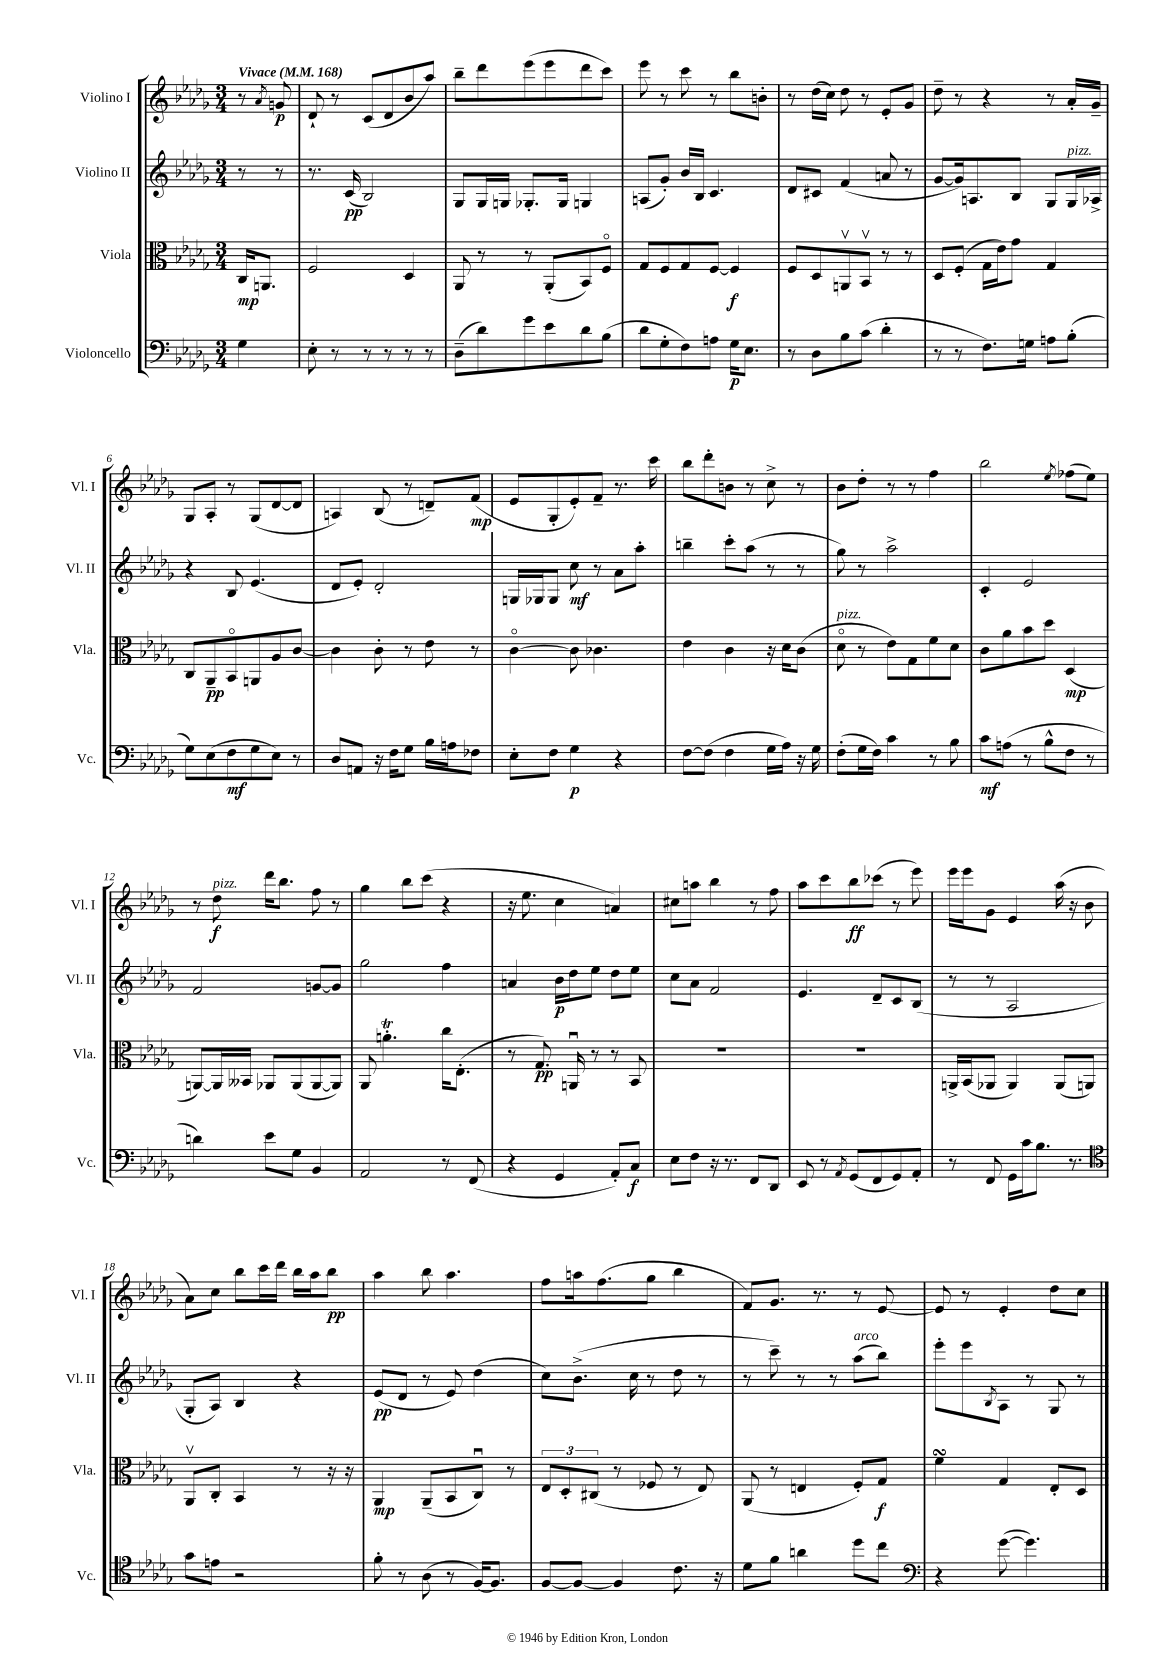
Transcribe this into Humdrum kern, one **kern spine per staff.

**kern	**kern	**kern	**kern
*staff4	*staff3	*staff2	*staff1
*clefF4	*clefC3	*clefG2	*clefG2
*k[b-e-a-d-g-]	*k[b-e-a-d-g-]	*k[b-e-a-d-g-]	*k[b-e-a-d-g-]
*M3/4	*M3/4	*M3/4	*M3/4
*MM168	*MM168	*MM168	*MM168
4G-\	16C/LK	8r	8r
.	8.AA/J	.	.
.	.	.	8qa-/
.	.	8r	8g/
=	=	=	=
8E-'\	2F/	8.r	8d-`/
8r	.	.	8r
.	.	(16c/	.
8r	.	2B-/)	(8c/L
8r	.	.	8d-/
8r	4D-/	.	8b-/
8r	.	.	8aa-/J)
=	=	=	=
(8D-~\L	8AA-/	8G-/L	8bb-~\L
8d-\)	8r	16G-/L	8ddd-\
.	.	16G/JJ	.
8g-\	8r	8.G-'/L	(8eee-\
8e-\	(8AA-'/L	.	8eee-\
.	.	16G-/Jk	.
8d-\	8BB-/)	4G/	8ddd-\
(8B-\J	8Fo/J	.	8ccc\J)
=	=	=	=
8d-\L	8G-/L	(8A/L	8eee-\
8G-'\	8F/	8g-'/J)	8r
8F\)	8G-/	16b-/LL	8ccc\
.	.	16B-/JJ	.
8A\J	[8F/J	4.c/	8r
16G-\LK	4F/]	.	8bb-\L
8.E-\J	.	.	.
.	.	.	8b'\J
=	=	=	=
8r	8F/L	8d-/L	8r
8D-\L	8D-/	8c#/J	(16dd-\LL
.	.	.	16cc\JJ)
8B-\	8AAv/	(4f/	8dd-\
(8c\J	8BB-v/J	.	8r
4d-'\	8r	8a/	8e-'/L
.	8r	8r	8g-/J
=	=	=	=
8r	8D-/L	[8g-/L	8dd-~\
8r	(8F'/J	16g-/]k)	8r
.	.	8.A/	.
8.F\L)	16G-\LL	.	4r
.	16e-\J)	.	.
.	8g-\J	8B-/J	.
16G\Jk	.	.	.
8A\L	4G-/	8G-/L	8r
(8B-'\J	.	16G-/L	16a-'/LL
.	.	16A-^/JJ	16g-~/JJ
=	=	=	=
8G-\L)	8C/L	4r	8G-/L
(8E-\	8AA-~/	.	8A-'/J
8F\	8BB-o/	8B-/	8r
8G-\	8AA/	(4.e-/	(8G-/L
8E-\J)	8A-/	.	[8d-/
8r	[8c/J	.	8d-/]J
=	=	=	=
8D-/L	4c\]	8d-/L	4A/)
8AA/J	.	8e-'/J)	.
16r	8c'\	2d-'/	(8B-/
16F\LK	.	.	.
8G-\J	8r	.	8r
16B-\LL	8e-\	.	8d~/L)
16A\J	.	.	.
8F-\J	8r	.	(8f/J
=	=	=	=
8E-'\L	[4co\	16G/LL	8e-/L
.	.	16G-/J	.
8F\J	.	8G-/J	8G-'/
4G-\	8c\]	8cc\	8e-'/)
.	4.c-\	8r	8f~/J
4r	.	8a-\L	8.r
.	.	8aa-'\J	.
.	.	.	16ccc\
=	=	=	=
[8F\L	4e-\	4bb~\	8bb-\L
(8F\]J	.	.	8ddd-'\
4F\	4c\	8ccc'\L	8b\J
.	.	(8aa-\J	8r
16G-\LL	16r	8r	8cc^\
16A-\JJ)	16d-\LK	.	.
16r	(8c\J	8r	8r
16G-\	.	.	.
=	=	=	=
(8F'\L	8d-o\	8gg-\)	8b-\L
16G-\L	8r	8r	8dd-'\J
16F\JJ)	.	.	.
4c\	8e-\L)	2aa-^\	8r
.	8G-\	.	8r
8r	8f\	.	4ff\
8B-\	8d-\J	.	.
=	=	=	=
8c\L	8c\L	4c'/	2bb-\
(8A\J	8a-\	.	.
8r	8b-\	2e-/	.
8B-^^\L	8dd-\J	.	.
.	.	.	8qee-/
8F\J	(4D-/	.	(8ff-\L
8r	.	.	8ee-\J)
=	=	=	=
4d\)	[8AA/L)	2f/	8r
.	16AA/]L	.	8dd-\
.	16BB--/JJ	.	.
8e-\L	8AA-/L	.	16ddd-\LK
.	.	.	8.bb-\J
8G-\J	(8AA-/	.	.
4BB-/	[8AA-/	[8g/L	8ff\
.	8AA-/]J)	8g/]J	8r
=	=	=	=
2AA-/	8AA-/	2gg-\	4gg-\
.	4.a'\	.	.
.	.	.	8bb-\L
.	.	.	(8ccc\J
8r	16cc\LK	4ff\	4r
.	(8.E-'\J	.	.
(8FF/	.	.	.
=	=	=	=
4r	8r	4a/	16r
.	.	.	8.ee-\
.	8.G-/)	.	.
4GG-/	.	16b-\LL	4cc\
.	16AAu/	16dd-\J	.
.	8r	8ee-\J	.
8AA-'/L)	8r	8dd-\L	4a/)
8C/J	8BB-/	8ee-\J	.
=	=	=	=
8E-\L	2.r	8cc\L	8cc#\L
8F\J	.	8a-\J	8aa\J
16r	.	2f/	4bb-\
8.r	.	.	.
8FF/L	.	.	8r
8DD-/J	.	.	8ff\
=	=	=	=
8EE-/	2.r	4.e-/	8aa-\L
8r	.	.	8ccc\
8qAA-/	.	.	.
(8GG-/L	.	.	8bb-\
8FF/	.	8d-~/L	(8ccc-\J
8GG-/)	.	8c/	8r
8AA-'/J	.	(8B-/J	8eee-\)
=	=	=	=
8r	16AA^/LL	8r	16eee-\LL
.	(16BB-/J	.	16eee-\J
8FF/	8AA-/J	8r	8g-\J
16GG-\LL	4AA-/)	2A-/	4e-/
16c\J	.	.	.
8.B-\J	.	.	.
.	(8AA-/L	.	(16aa-\
8.r	.	.	16r
.	8AA/J)	.	8b-\
=	=	=	=
*clefC4	*	*	*
8g-\L	8AA-v/L	8G-'/L	8a-\L)
8e\J	8C'/J	8A-/J)	8cc\J
2r	4BB-/	4B-/	8bb-\L
.	.	.	16ccc\L
.	.	.	16ddd-\JJ
.	8r	4r	16bb-\LL
.	.	.	16aa-\J
.	16r	.	8bb-\J
.	16r	.	.
=	=	=	=
8f'\	4AA-/	(8e-/L	4aa-\
8r	.	8d-/J	.
(8A-\	(8AA-~/L	8r	8bb-\
8r	8BB-/	8e-/)	4.aa-\
[16F/LK)	8Cu/J)	(4dd-\	.
8.F/]J	.	.	.
.	8r	.	.
=	=	=	=
[8F/L	12E-/L	8cc\L)	8ff\L
.	12D-'/	.	.
8F/_J	.	(8.b-^\J	16aa\k
.	(12C#/J	.	.
.	.	.	(8.ff\
4F/]	8r	.	.
.	.	16cc\	.
.	8F-/	8r	8gg-\J
8.c\	8r	8dd-\	4bb-\
.	8E-/)	8r	.
16r	.	.	.
=	=	=	=
8d-\L	(8AA-/	8r	8f/L)
8f\J	8r	8ccc~\)	8.g-/J
4a\	4E/	8r	.
.	.	.	8.r
.	.	8r	.
8dd-\L	8F'/L)	(8aa-\L	8r
8cc\J	8G-/J	8bb-\J)	[8e-/
=	=	=	=
*clefF4	*	*	*
4r	4f\	8eee-'\L	8e-/]
.	.	8eee-\	8r
.	.	8qB-/	.
([8g-\	4G-/	8A-\J	4e-'/
4.g-\])	.	8r	.
.	8E-'/L	8G-/	8dd-\L
.	8D-/J	8r	8cc\J
==	==	==	==
*-	*-	*-	*-
